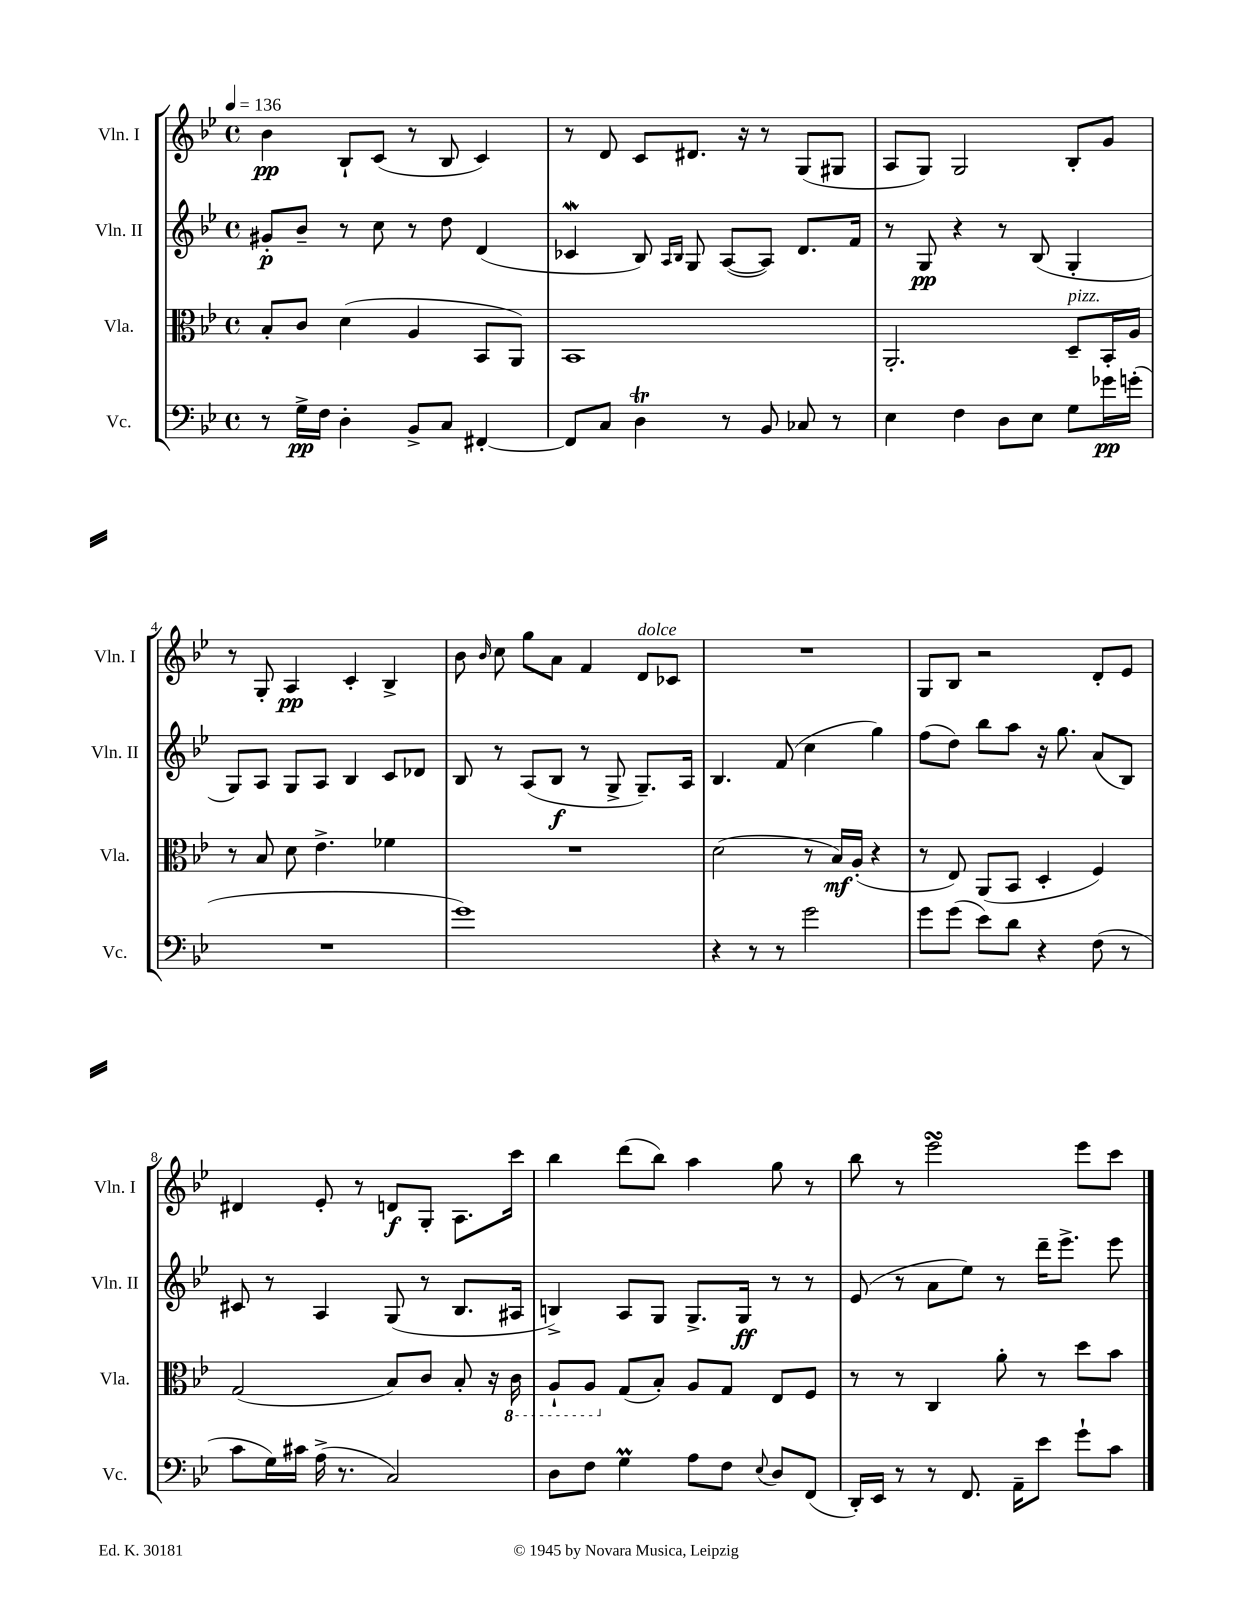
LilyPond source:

<<
\new StaffGroup <<
\new Staff = "s0" \with { instrumentName = "Vln. I" shortInstrumentName = "Vln. I" } {
    \clef treble \key bes \major \defaultTimeSignature \time 4/4 \tempo 4 = 136
    \autoBeamOff bes'4\pp bes8[-! c'8]( r8 bes8 c'4) |
    r8 d'8 c'8[ dis'8.] r16 r8 g8[( gis8] |
    a8[ g8]) g2 bes8[-. g'8] |
    r8 g8-. a4\pp c'4-. bes4-> |
    bes'8 \grace { bes'16 } c''8 g''8[ a'8] f'4 d'8[^\markup { \italic "dolce" } ces'8] |
    R1 |
    g8[ bes8] r2 d'8[-. ees'8] |
    dis'4 ees'8-. r8 d'8[\f g8]-. a8.[ c'''16] |
    bes''4 d'''8[( bes''8]) a''4 g''8 r8 |
    bes''8 r8 ees'''2\turn ees'''8[ c'''8] \bar "|." |
}
\new Staff = "s1" \with { instrumentName = "Vln. II" shortInstrumentName = "Vln. II" } {
    \clef treble \key bes \major \defaultTimeSignature \time 4/4
    \autoBeamOff gis'8[-.\p bes'8]-- r8 c''8 r8 d''8 d'4( |
    ces'4\mordent bes8) \grace { a16[ bes16] } g8 a8[~( a8]) d'8.[ f'16] |
    r8 g8\pp r4 r8 bes8( g4-. |
    g8[) a8] g8[ a8] bes4 c'8[ des'8] |
    bes8 r8 a8[( bes8]\f r8 g8-> g8.[--) a16] |
    bes4. f'8( c''4 g''4) |
    f''8[( d''8]) bes''8[ a''8] r16 g''8. a'8[( bes8]) |
    cis'8 r8 a4 g8( r8 bes8.[ ais16] |
    b4->) a8[ g8] g8.[-> g16]\ff r8 r8 |
    ees'8( r8 a'8[ ees''8]) r8 d'''16[-- ees'''8.]-> ees'''8 \bar "|." |
}
\new Staff = "s2" \with { instrumentName = "Vla." shortInstrumentName = "Vla." } {
    \clef alto \key bes \major \defaultTimeSignature \time 4/4
    \autoBeamOff bes8[-. c'8] d'4( a4 bes,8[ a,8]) |
    bes,1 |
    a,2.-. d8[--^\markup { \italic "pizz." } bes,16-. a16] |
    r8 bes8 d'8 ees'4.-> fes'4 |
    R1 |
    d'2( r8 bes16[\mf) a16]-.( r4 |
    r8 ees8) a,8[( bes,8] d4-. f4) |
    g2( bes8[) c'8] bes8-. r16 \ottava #-1 c16 |
    a,8[-! a,8] \ottava #0 g8[( bes8]-.) a8[ g8] ees8[ f8] |
    r8 r8 c4 a'8-. r8 d''8[ bes'8] \bar "|." |
}
\new Staff = "s3" \with { instrumentName = "Vc." shortInstrumentName = "Vc." } {
    \clef bass \key bes \major \defaultTimeSignature \time 4/4
    \autoBeamOff r8 g16[->\pp f16] d4-. bes,8[-> c8] fis,4~-. |
    fis,8[ c8] d4\trill r8 bes,8 ces8 r8 |
    ees4 f4 d8[ ees8] g8[ ges'16\pp g'16]-.( |
    R1 |
    g'1) |
    r4 r8 r8 g'2 |
    g'8[ g'8]( ees'8[) d'8] r4 f8( r8 |
    c'8[ g16) cis'16] a16->( r8. c2) |
    d8[ f8] g4\prall a8[ f8] \appoggiatura { ees8 } d8[ f,8]( |
    d,16[-.) ees,16] r8 r8 f,8. a,16[-- ees'8] g'8[-! c'8] \bar "|." |
}
>>
>>
